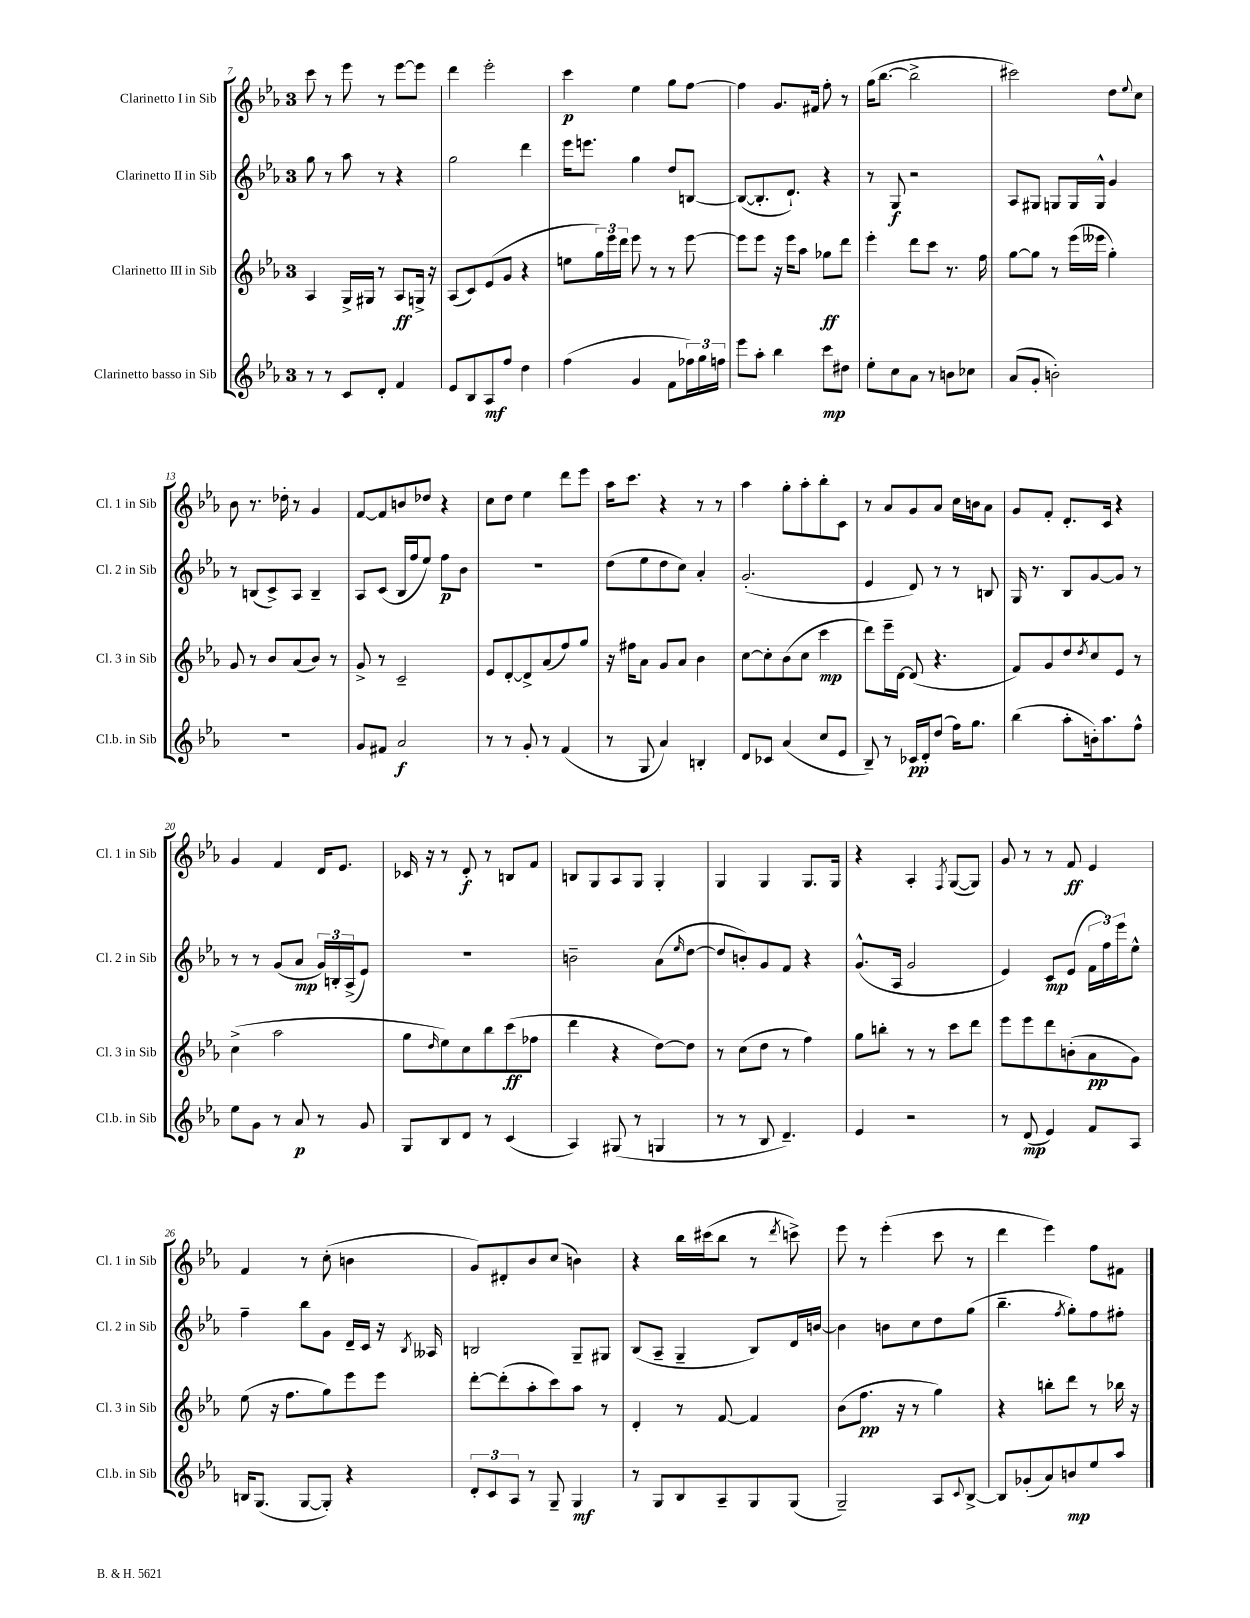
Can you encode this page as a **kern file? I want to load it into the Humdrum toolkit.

**kern	**kern	**kern	**kern
*staff4	*staff3	*staff2	*staff1
*clefG2	*clefG2	*clefG2	*clefG2
*k[b-e-a-]	*k[b-e-a-]	*k[b-e-a-]	*k[b-e-a-]
*M3/4	*M3/4	*M3/4	*M3/4
8r	4A-	8gg	8ccc
8r	.	8r	8r
8c	16G^	8aa-	8eee-
.	16G#	.	.
8d'	8r	8r	8r
4f	8A-	4r	[8eee-
.	16G^	.	8eee-]
.	16r	.	.
=	=	=	=
8e-	(8A-	2gg	4ddd
8B-	8c)	.	.
8A-	(8e-	.	2eee-'
8ff	8g	.	.
4dd	4r	4ddd	.
=	=	=	=
(4ff	8ee	16eee-	4ccc
.	.	8.eee	.
.	24gg)	.	.
.	24eee-	.	.
.	24ddd	.	.
4g	8eee-	4gg	4ee-
.	8r	.	.
8f	8r	8dd	8gg
24ff-)	[8eee-	[8B	[8ff
24gg	.	.	.
24ff	.	.	.
=	=	=	=
8eee-	8eee-]	(8B_	4ff]
8aa-'	8eee-	8.B']	.
4bb-	16r	.	8.g
.	16eee-	8.d`)	.
.	8aa-	.	.
.	.	.	16f#
8ccc	8gg-	4r	8ff'
8dd#	8ddd	.	8r
=	=	=	=
8ee-'	4eee-'	8r	(16gg
.	.	.	[8.bb-
8cc	.	8G	.
8a-	8ddd	2r	2bb-^]
8r	8ccc	.	.
8b	8.r	.	.
8cc-	.	.	.
.	16ff	.	.
=	=	=	=
(8a-	[8gg	8A-	2ccc#)
8g'	8gg]	8G#	.
2b')	8r	8G	.
.	(16eee-	16G	.
.	16eee--	16G^^	.
.	4gg')	4g	8dd
.	.	.	8qqee-
.	.	.	8cc
=	=	=	=
2.r	8g	8r	8b-
.	8r	(8B	8.r
.	8b-	8c^)	.
.	.	.	16dd-'
.	(8a-	8A-	8r
.	8b-)	4B~	4g
.	8r	.	.
=	=	=	=
8g	8g^	8A-	[8f
8f#	8r	(8c	8f]
2a-	2c~	16B-	8b
.	.	16ff	.
.	.	8ee-)	8dd-
.	.	8ff	4r
.	.	8b-	.
=	=	=	=
8r	8e-	2.r	8cc
8r	[8d'	.	8dd
8g'	8d^]	.	4ee-
8r	(8a-	.	.
(4f	8ff)	.	8ddd
.	8gg	.	8eee-
=	=	=	=
8r	16r	(8dd	16aa-
.	16ff#	.	8.ccc
8G	8a-	8ee-	.
4a-)	8g	8dd	4r
.	8a-	8cc)	.
4B'	4b-	4a-'	8r
.	.	.	8r
=	=	=	=
8d	[8cc	(2.g'	4aa-
8c-	8cc']	.	.
(4a-	(8b-	.	8gg'
.	8cc	.	8aa-'
8cc	4ccc	.	8bb-'
8e-	.	.	8c
=	=	=	=
8B-~)	8ddd)	4e-	8r
8r	16eee-~	.	8a-
.	[16d	.	.
16c-	(8d]	8d)	8g
16d'	.	.	.
(8dd	4.r	8r	8a-
16ff)	.	8r	16cc
8.gg	.	.	16b
.	.	8B	8a-
=	=	=	=
(4bb-	8f)	16G	8g
.	.	8.r	.
.	8g	.	8f'
8aa-'	8dd	8B-	8.d'
.	8qdd	.	.
16b')	8cc	[8g	.
8.aa-	.	.	16c
.	8e-	8g]	4r
8ff^^	8r	8r	.
=	=	=	=
8ee-	(4cc^	8r	4g
8g	.	8r	.
8r	2aa-	(8g	4f
8a-	.	8a-	.
8r	.	24g)	16d
.	.	24B'	.
.	.	.	8.e-
.	.	(24A-^	.
8g	.	8e-)	.
=	=	=	=
8G	8gg	2.r	16c-
.	.	.	16r
.	16qqdd	.	.
8B-	8ee-)	.	8r
8d	8cc	.	8d'
8r	8bb-	.	8r
(4c	(8ccc	.	8B
.	8ff-	.	8f
=	=	=	=
4A-)	4ddd	2b~	8B
.	.	.	8G
(8G#	4r	.	8A-
8r	.	.	8G
4G	[8dd)	(8a-	4G'
.	.	16qqee-	.
.	8dd]	[8dd	.
=	=	=	=
8r	8r	8dd]	4G
8r	(8cc	8b')	.
8B-	8dd	8g	4G
4.d~)	8r	8f	.
.	4ff)	4r	8.G
.	.	.	16G
=	=	=	=
4e-	8gg	(8.g^^	4r
.	8bb'	.	.
.	.	16A-	.
2r	8r	2g	4A-'
.	8r	.	.
.	.	.	8qF
.	8ccc	.	([8G
.	8ddd	.	8G])
=	=	=	=
8r	8eee-	4e-)	8g
(8d	8eee-	.	8r
4e-)	8ddd	8c	8r
.	(8b'	(8e-	8f
8f	8a-	24f	4e-
.	.	24ff)	.
.	.	24eee-	.
8A-	8g)	8ee-^^	.
=	=	=	=
16B	(8ee-	4ff~	4f
(8.G	.	.	.
.	16r	.	.
.	8.ff	.	.
[8G	.	8bb-	8r
8G'])	8gg)	8g	(8cc'
4r	8eee-	16d~	4b
.	.	16c	.
.	8eee-	16r	.
.	.	8qB-	.
.	.	16A--	.
=	=	=	=
12d'	[8ddd'	2B	8g)
12c	.	.	.
.	(8ddd']	.	8d#'
12A-	.	.	.
8r	8aa-'	.	8b-
8G~	8ccc)	.	(8cc
4G	8aa-	8G~	4b)
.	8r	8G#	.
=	=	=	=
8r	4d'	(8B-	4r
8G	.	8A-~	.
8B-	8r	4G~	16bb-
.	.	.	(16ccc#
8A-~	[8f	.	8bb-
8G	4f]	8B-)	8r
.	.	.	8qddd
(8G	.	16d	8ccc^)
.	.	[16b	.
=	=	=	=
2G~)	(8b-	4b]	8eee-
.	8.ff	.	8r
.	.	8b	(4eee-'
.	16r	.	.
.	8r	8cc	.
8A-	4gg)	8dd	8ccc
8qqc	.	.	.
[8B-^	.	(8gg	8r
=	=	=	=
8B-]	4r	4.bb-~	4ddd
(8g-'	.	.	.
8a-)	8bb'	.	4eee-)
.	.	8qff	.
8b	8ddd	8gg')	.
8ee-	8r	8ff	8ff
8aa-	16bb-	8ff#'	8f#
.	16r	.	.
==	==	==	==
*-	*-	*-	*-
